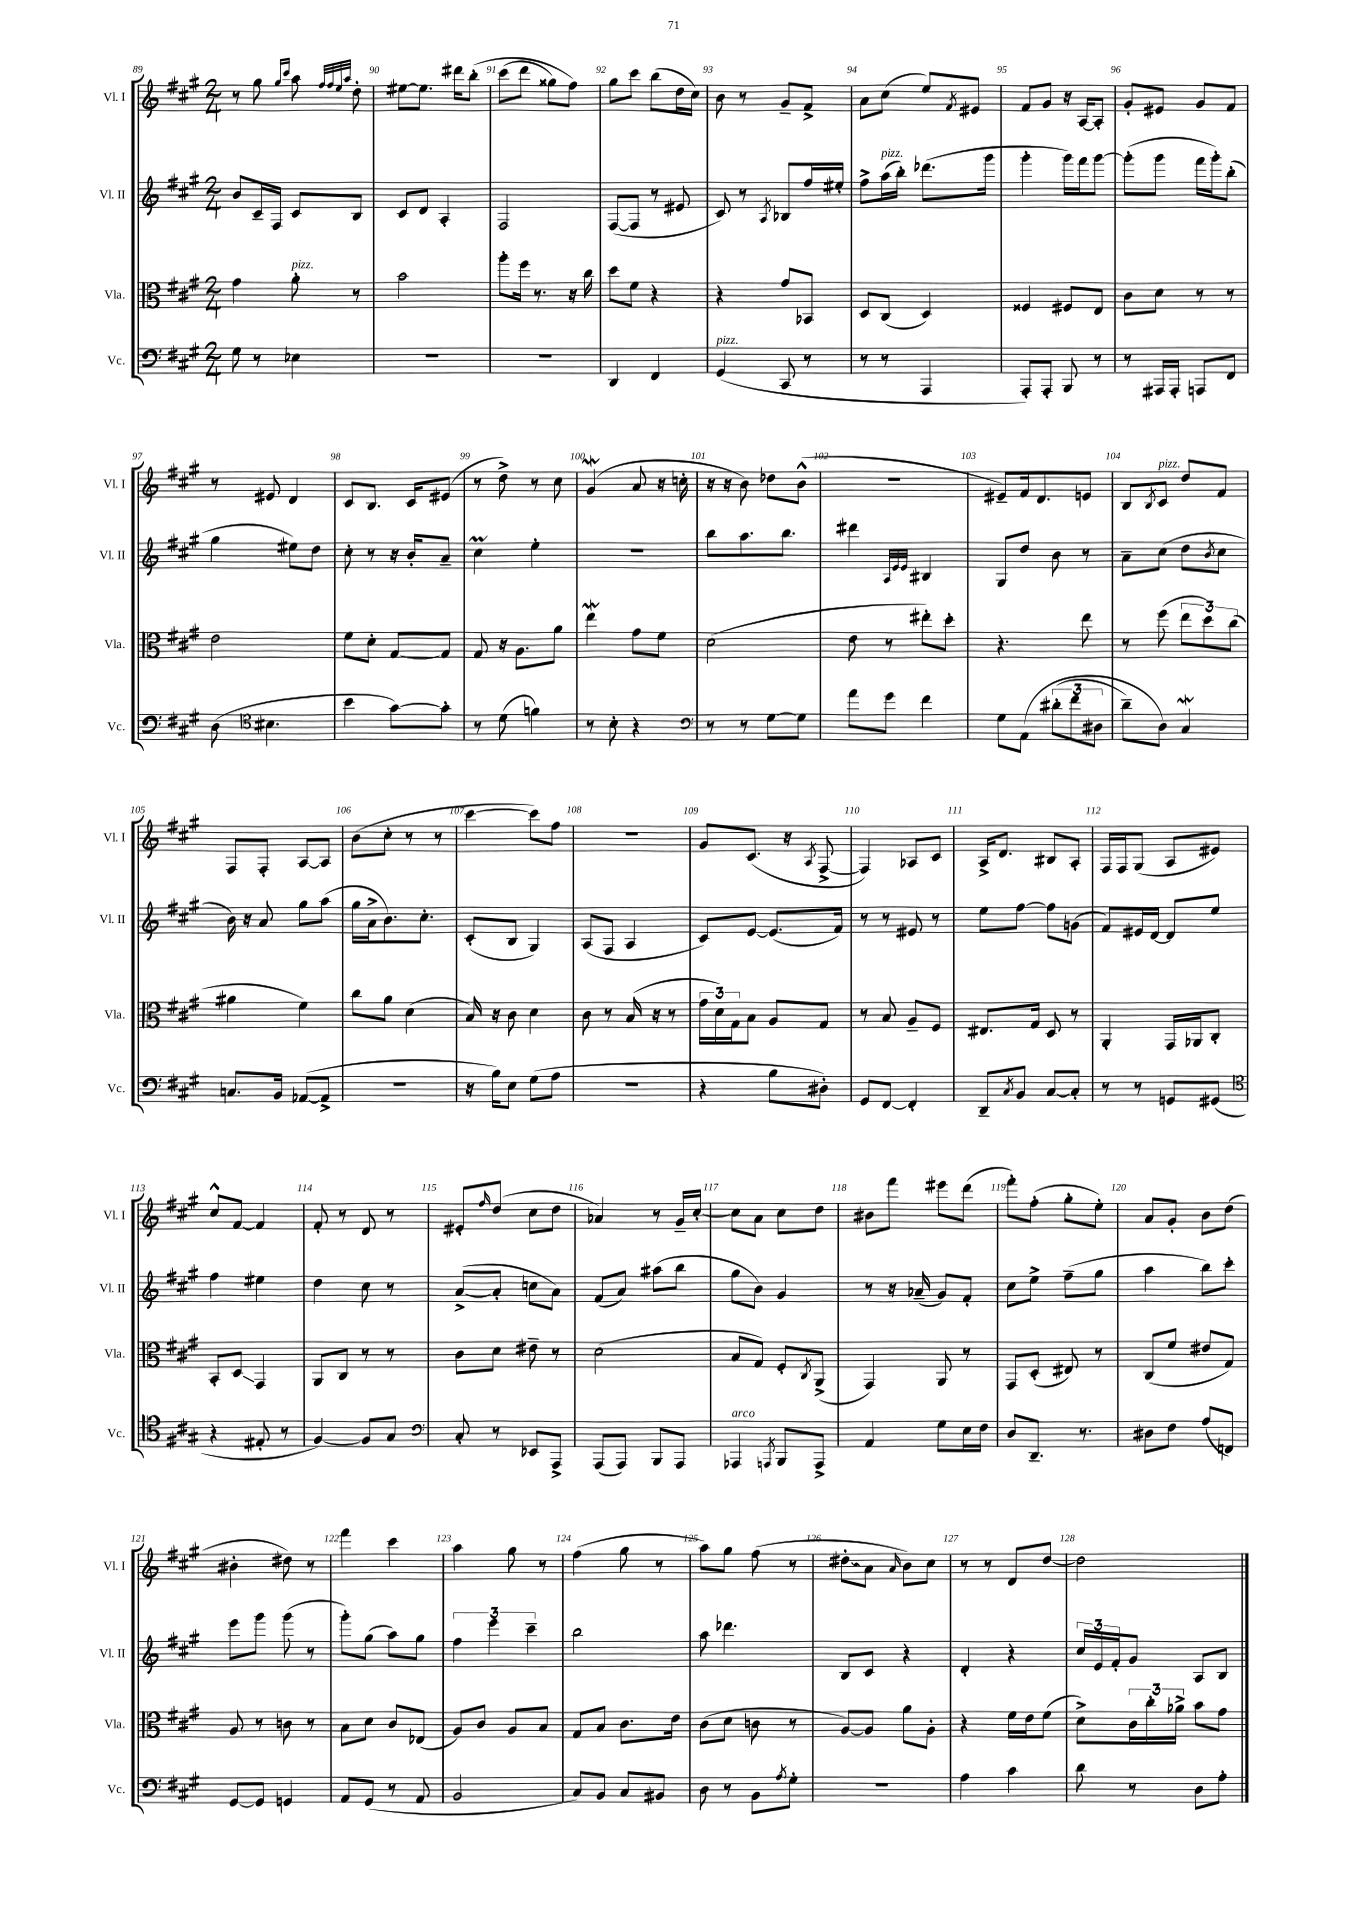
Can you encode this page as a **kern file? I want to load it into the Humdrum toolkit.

**kern	**kern	**kern	**kern
*staff4	*staff3	*staff2	*staff1
*clefF4	*clefC3	*clefG2	*clefG2
*k[f#c#g#]	*k[f#c#g#]	*k[f#c#g#]	*k[f#c#g#]
*M2/4	*M2/4	*M2/4	*M2/4
8G#	4g#	8b	8r
8r	.	16c#~	8gg#
.	.	16F#	.
.	.	.	16qqgg#
.	.	.	16qqccc#
4E-	8a'	8c#	8aa
.	.	.	32qqff#
.	.	.	32qqff#
.	.	.	32qqee
.	.	.	32qqaa
.	8r	8B	8dd'
=	=	=	=
2r	2b	8c#	[8ee#
.	.	8d	8.ee#]
.	.	4A'	.
.	.	.	16ddd#
.	.	.	&(8bb'
=	=	=	=
2r	8aa'	2F#	(8ccc#
.	16ff#	.	8ddd
.	8.r	.	.
.	.	.	8gg##)
.	16r	.	8ff#&)
.	16cc#	.	.
=	=	=	=
4DD	8dd	([8F#	8gg#
.	8f#	8F#]	8ccc#
4FF#	4r	8r	(8bb
.	.	8e#	16dd
.	.	.	16cc#)
=	=	=	=
(4GG#	4r	8c#)	8b
.	.	8r	8r
.	.	8qA	.
8CC#	8g#	8B-	8g#~
8r	8BB-	16ff#	8f#^
.	.	16ee#'	.
=	=	=	=
8r	8D	8ff#^	8a
8r	(8C#	(16aa	(8cc#
.	.	16bb')	.
4AAA	4D)	(8.ddd-	8ee)
.	.	.	8qf#
.	.	.	8e#
.	.	16ggg#	.
=	=	=	=
8AAA')	4F##	4ggg#'	8f#
8AAA'	.	.	8g#
8BBB	8F#	16ggg#)	16r
.	.	16fff#	[16A
8r	8E	[8ggg#	8A']
=	=	=	=
8r	8c#	(8ggg#']	8g#'
16AAA#	8d	8ggg#	8e#
16AAA#'	.	.	.
8AAA	8r	16fff#	8g#
.	.	16ggg#')	.
8FF#	8r	(8bb'	8f#
=	=	=	=
(8D	2e	4gg#	8r
*clefC4	*	*	*
4.B#	.	.	8e#
.	.	8ee#)	4d
.	.	8dd	.
=	=	=	=
4b	8f#	8cc#'	8c#
.	8d'	8r	8.B
[8g#)	[8G#	16r	.
.	.	16b'	16c#
8g#']	8G#]	8a~	(8e#
=	=	=	=
8r	8G#	4cc#	8r
(8d	16r	.	8dd^)
.	8.A	.	.
4f)	.	4ee'	8r
.	8a	.	8cc#
=	=	=	=
8r	4ee	2r	(4g#
8B'	.	.	.
4r	8g#	.	8a
.	8f#	.	16r
.	.	.	16cc'
=	=	=	=
*clefF4	*	*	*
8r	(2d	8bb	16r
.	.	.	16r
8r	.	8.aa	8b)
[8G#	.	.	8dd-
.	.	8.bb	.
8G#]	.	.	(8b^^
=	=	=	=
8a	8e	4ddd#	2r
8g#	8r	.	.
.	.	32qqA	.
.	.	32qqe	.
.	.	32qqe	.
4f#	8ee#')	4B#	.
.	8dd'	.	.
=	=	=	=
8G#	4.r	8G#	8e#~)
&(8AA	.	8dd	16f#
.	.	.	8.d
(12d#'	.	8b	.
12f#	.	.	.
.	8ee	8r	8e
12D#	.	.	.
=	=	=	=
8d~)	8r	8a~	8B
.	.	.	8qB
8D&)	(8ff#	(8cc#	8c#
4C#	12ee	8dd	8dd
.	12dd)	.	.
.	.	8qb	.
.	.	8cc#	8f#
.	(12cc#	.	.
=	=	=	=
8.C	4a#	16b)	8F#
.	.	16r	.
.	.	8a	8F#'
16BB	.	.	.
([8AA-	4f#)	8gg#	[8A
8AA-^]	.	(8aa	8A]
=	=	=	=
2r	8cc#	16gg#	(8b
.	.	16a^	.
.	8a	8.b)	8cc#'
.	(4d	.	8r
.	.	8.cc#'	.
.	.	.	8r
=	=	=	=
16r	16B)	(8c#'	[4ccc#
16B)	16r	.	.
8E	8c#	8B	.
(8G#	4d	4G#)	8ccc#])
8A	.	.	8ff#
=	=	=	=
2r	8c#	(8A	2r
.	8r	8F#	.
.	(16B	4A	.
.	16r	.	.
.	8r	.	.
=	=	=	=
4r	24g#	8c#)	8g#
.	24d)	.	.
.	24G#	.	.
.	8B	[8e	(8.c#
8B	8A	(8.e]	.
.	.	.	16r
.	.	.	8qA
8D#')	8G#	.	[8F#^
.	.	16f#)	.
=	=	=	=
8GG#	8r	8r	4F#])
[8FF#	8B	8r	.
4FF#']	8A~	8e#	8A-
.	8F#	8r	8c#
=	=	=	=
8DD~	8.E#	8ee	16A^
.	.	.	8.d
8qC#	.	.	.
8BB	.	[8ff#	.
.	16G#	.	.
[8C#	8D	8ff#]	8B#
8C#']	8r	(8g	8A'
=	=	=	=
8r	4AA'	8f#)	16F#
.	.	.	16F#
8r	.	16e#	(8G#
.	.	[16d	.
8GG	16GG#	8d]	8A
.	16AA-	.	.
(8GG#	8C#'	8ee	8e#)
=	=	=	=
*clefC4	*	*	*
4r	8BB'	4ff#	8cc#^^
.	8D	.	[8f#
8E#'	4GG#	4ee#	4f#]
8r	.	.	.
=	=	=	=
[4F#)	8AA	4dd	8f#'
.	8C#	.	8r
8F#]	8r	8cc#	8d
8G#	8r	8r	8r
=	=	=	=
*clefF4	*	*	*
8C#'	8c#	([8a^	8e#'
.	.	.	16qqff#
8r	8d	8a']	(8dd
8EE-	8e#~	8cc	8cc#
8AAA^	8r	8a)	8dd
=	=	=	=
(8AAA	(2d	(8f#	4a-)
8AAA)	.	8a)	.
8BBB	.	(8aa#	8r
8AAA	.	8bb	16g#~
.	.	.	[16cc#'
=	=	=	=
4AAA-	8B	8gg#	8cc#]
.	8G#)	8b)	8a
8qAAA	.	.	.
8BBB	8F#'	4g#	8cc#
.	8qC#	.	.
8AAA^	(8AA^	.	8dd
=	=	=	=
4AA	4GG#)	8r	8b#
.	.	16r	8fff#
.	.	(16a-~	.
8G#	8AA	8g#)	8eee#
16E	8r	8f#'	(8ddd
16F#	.	.	.
=	=	=	=
8D	8GG#	8cc#	8fff#')
8.DD~	(8D'	8ee^	(8ff#'
.	8E#)	(8ff#~	8gg#'
8.r	.	.	.
.	8r	8gg#	8ee')
=	=	=	=
8D#	(8C#	4aa	8a
8F#	8f#	.	8g#'
(8A	8e#	8bb)	8b
8FF)	8G#)	8ccc#'	(8dd
=	=	=	=
[8GG#	8A	8eee	4b#'
8GG#]	8r	8ggg#	.
4GG	8c	(8ggg#	8dd#)
.	8r	8r	8r
=	=	=	=
8AA	8B	8ggg#')	4fff#
(8GG#	8d	(8gg#	.
8r	8c#	8aa)	4ccc#
8AA	(8E-	8gg#	.
=	=	=	=
2BB	8A)	6ff#	4aa
.	8c#	.	.
.	.	6eee	.
.	8A	.	8gg#
.	.	6ccc#~	.
.	8B	.	8r
=	=	=	=
8C#)	8G#	2bb	(4ff#
8BB	8B	.	.
8C#	8.c#	.	8gg#
8BB#	.	.	8r
.	16e	.	.
=	=	=	=
8D	(8c#	8aa	8aa)
8r	8d	4.ddd-	8gg#
8BB	8c	.	(8ff#
8qA	.	.	.
8G#'	8r	.	8r
=	=	=	=
2r	[8A)	8B	8dd#'
.	8A]	8c#	8a
.	.	.	16qqa
.	8a	4r	8b)
.	8A'	.	8cc#
=	=	=	=
4A	4r	4d'	8r
.	.	.	8r
4c#	16f#	4r	8d
.	16e	.	.
.	(8f#	.	[8dd
=	=	=	=
8d	8d^)	24cc#	2dd]
.	.	24e	.
.	.	24f#'	.
8r	24c#	8g#	.
.	24cc#'	.	.
.	24a-^	.	.
8D	8b	8A	.
8A'	8g#	8B	.
==	==	==	==
*-	*-	*-	*-
